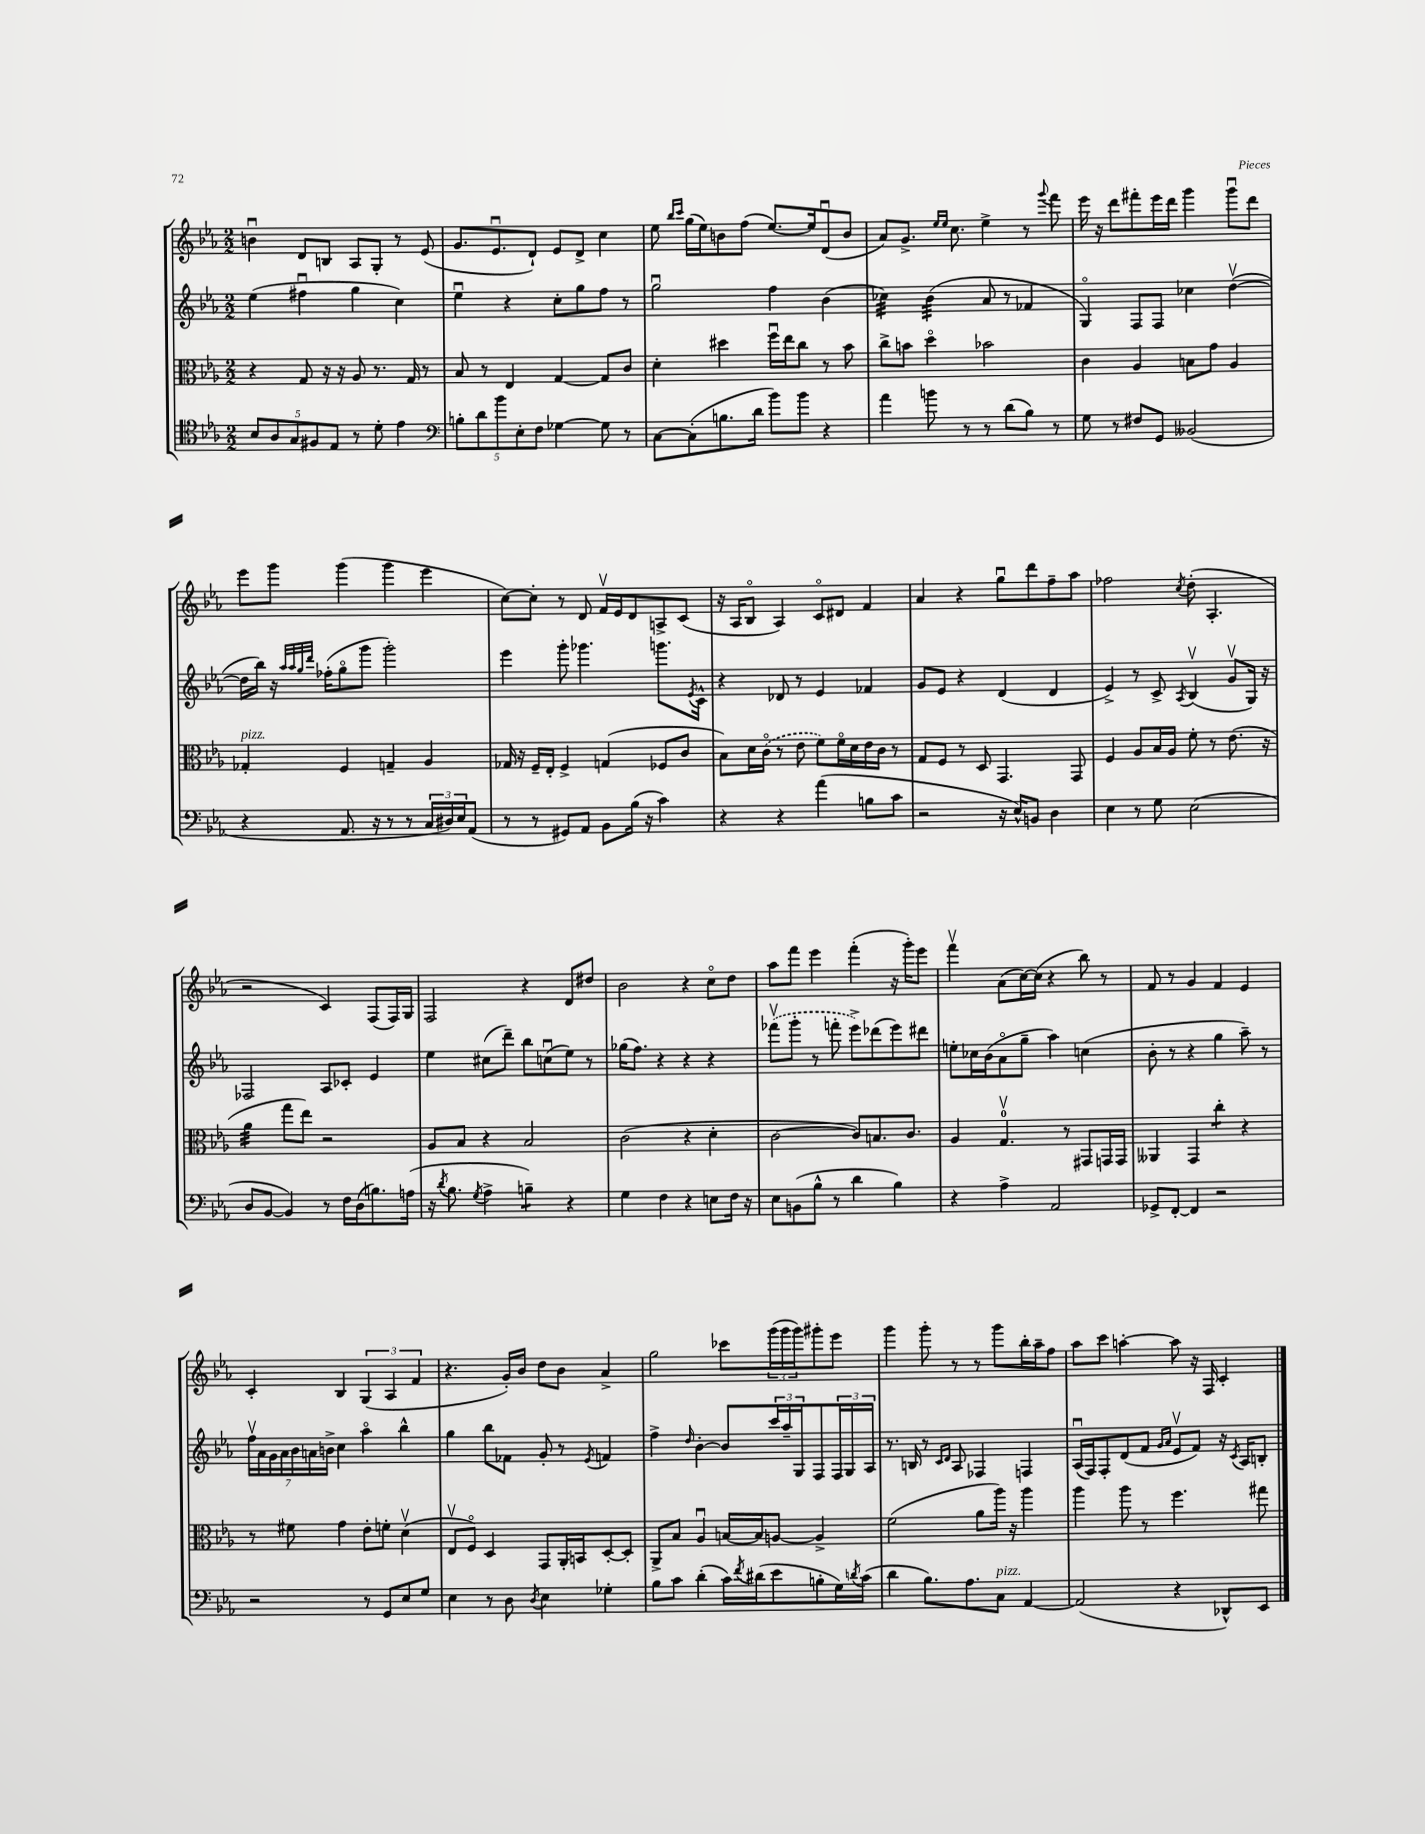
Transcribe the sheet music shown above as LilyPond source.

<<
\new StaffGroup <<
\new Staff = "s0" {
    \clef treble \key ees \major \numericTimeSignature \time 2/2
    b'4\downbow d'8 b8 aes8 g8-. r8 ees'8( |
    g'8. ees'8.\downbow d'8-!) ees'8 d'8-> c''4 |
    ees''8 \grace { bes''16 c'''16 } g''16( ees''16) b'8 f''8( ees''8.~) ees''16 d'8\downbow( b'8 |
    aes'8) g'8.-> \grace { ees''16 ees''16 } c''8. ees''4-> r8 \appoggiatura { g'''8 } f'''8 |
    ees'''16 r16 d'''8 fis'''8-. ees'''16 d'''16 g'''4 g'''8\downbow d'''8 |
    ees'''8 g'''8 g'''4( g'''4 ees'''4 |
    c''8~) c''8-. r8 d'8 f'16\upbow ees'16 d'8 a8-> c'8( |
    r16 aes16 bes8\flageolet aes4) c'8\flageolet dis'8 f'4 |
    aes'4 r4 g''8\downbow d'''8 f''8-- aes''8 |
    fes''2 \acciaccatura { c''8 } d''8-.( aes4.-. |
    r2 c'4) f8( f16) g16 |
    f2 r4 d'8 dis''8 |
    bes'2 r4 c''8\flageolet d''8 |
    aes''8 f'''8 ees'''4 f'''4-.( r16 g'''16-.) ees'''8 |
    f'''4\upbow aes'8( c''16~) c''16( r4 bes''8) r8 |
    f'8 r8 g'4 f'4 ees'4 |
    c'4-. bes4 \tuplet 3/2 { g4( aes4 f'4 } |
    r4. g'16-.) bes'16 d''8 bes'8 aes'4-> |
    g''2 ces'''8 \tuplet 3/2 { g'''16( g'''16 g'''16) } gis'''8-. ees'''8 |
    g'''4 g'''8-. r8 r8 g'''8 bes''16-. aes''16-- f''8 |
    aes''8 c'''8 a''4~-. a''8 r16 f16 c'4-. \bar "|." |
}
\new Staff = "s1" {
    \clef treble \key ees \major \numericTimeSignature \time 2/2
    ees''4( fis''4\downbow g''4 c''4) |
    ees''4\downbow r4 c''8-. g''8 f''8 r8 |
    g''2\downbow f''4 bes'4( |
    ces''4:32) bes'4:32( aes'8 r8 fes'4 |
    g4\flageolet) f8 f8 ces''4 d''4~\upbow( |
    d''16 bes''16) r16 \grace { aes''32 aes''32 g''32 d'''32 } fes''16-.( g''8\flageolet g'''8 g'''2-.) |
    ees'''4 g'''8-. ges'''4. g'''8. \acciaccatura { ees'8 } c'16-^ |
    r4 des'8 r8 ees'4 fes'4 |
    g'8 ees'8 r4 d'4( d'4 |
    ees'4->) r8 c'8-> \acciaccatura { aes8 } bes4\upbow( g'8\upbow g16) r16 |
    fes2 aes8 ces'8-. ees'4 |
    ees''4 cis''8( d'''8--) bes''8 c''8\downbow( ees''8) r8 |
    ges''16( f''8.) r4 r4 r4 |
    \once \slurDashed fes'''8\upbow( g'''8-. r8 f'''8-. ees'''8->) des'''8( ees'''8) dis'''8 |
    e''8-. ces''16 bes'16( aes'8\flageolet g''8-- aes''4) c''4( |
    bes'8-. r8 r4 g''4 aes''8--) r8 |
    \tuplet 7/4 { f''16\upbow aes'16 g'16 aes'16 bes'16 a'16 b'16-> } c''4 aes''4\flageolet bes''4-^ |
    g''4 bes''8 fes'8 g'8-. r8 \acciaccatura { ees'8 } f'4 |
    f''4-> \grace { d''16 } bes'4~-. bes'8 \tuplet 3/2 { c'''16 aes''16-- g16 } f8 \tuplet 3/2 { f16 g16 aes16 } |
    r8. b16 r8 \grace { c'16 d'16 } aes8 fes4 f4 |
    aes16\downbow( f16) f8-. d'8( f'8 \grace { g'16 aes'16 } ees'8\upbow f'8) r16 \acciaccatura { c'8 } aes16 b8-. \bar "|." |
}
\new Staff = "s2" {
    \clef alto \key ees \major \numericTimeSignature \time 2/2
    r4 g8 r16 r16 aes8 r8. g16 r8 |
    bes8 r8 ees4 g4~ g8 c'8 |
    d'4-. dis''4 f''16\downbow ees''16 c''8 r8 bes'8 |
    c''8-> b'8 d''4\flageolet bes'2 |
    c'4 aes4 b8 g'8 aes4 |
    ges4-.^\markup { \italic "pizz." } f4 g4-- aes4 |
    ges16 r16 f16-- ees16-. f4-> g4( fes8 c'8 |
    bes8) d'16 \once \slurDashed c'16\flageolet( r8 ees'8 f'8) f'16\flageolet d'16 ees'16 c'16 r8 |
    g8 f8 r8 d8 g,4. g,8 |
    f4 aes8 bes16 aes16 f'8-. r8 ees'8.( r16 |
    aes'4:32 g''8 ees''8) r2 |
    aes8 bes8 r4 bes2 |
    c'2( r4 d'4-. |
    c'2~ c'8) b8. c'8. |
    aes4 g4.-0\upbow r8 gis,8 g,16 g,16 |
    aeses,4 g,4 c''4:8-. r4 |
    r8 fis'8 g'4 ees'8-. f'8-. d'4\upbow( |
    ees8\upbow f8\flageolet) d4 g,8 aes,16-. b,16 d8~-. d8-. |
    aes,8-> bes8 aes4\downbow b16~ b16 a8~ a4-> |
    f'2( aes'8 aes''16) r16 aes''4 |
    aes''4 aes''8 r8 f''4. gis''8 \bar "|." |
}
\new Staff = "s3" {
    \clef tenor \key ees \major \numericTimeSignature \time 2/2
    \tuplet 5/4 { bes8 aes8 g8 fis8 ees8 } r8 d'8-. ees'4 |
    \clef bass \tuplet 5/4 { b8-. d'8 bes'8 ees8-. f8 } ges4~ ges8 r8 |
    c8~ c8-.( b8. d'16 bes'8) bes'8 r4 |
    aes'4 b'8 r8 r8 d'8( bes8) r8 |
    g8 r8 fis8 g,8 beses,2( |
    r4 aes,8. r16 r8 r8 \tuplet 3/2 { c16 dis16) ees16 } aes,8( |
    r8 r8 gis,8) aes,8 bes,8 bes16( r16 c'4) |
    r4 r4 aes'4( b8 c'8 |
    r2 r16 ees16-^) b,8 d4 |
    ees4 r8 g8 ees2( |
    d8 bes,8~ bes,4) r8 f16 d16( b8.) a16( |
    r16 \acciaccatura { d'8 } bes8. \acciaccatura { g8 } aes4-> b4:8--) r4 |
    g4 f4 r4 e8 f16 r16 |
    ees8 b,8( bes8-^ r8 d'4 bes4) |
    r4 aes4-> aes,2 |
    ges,8-> f,8~-. f,4 r2 |
    r2 r8 g,8 ees8 g8 |
    ees4 r8 d8 \acciaccatura { d8 } ees4 ges4-. |
    bes8 c'8 d'4-.( c'16) \acciaccatura { f'8 } dis'16( ees'8 b8-. g16) \acciaccatura { d'8 } c'16( |
    d'4 bes8.) aes8. c8^\markup { \italic "pizz." } aes,4~ |
    aes,2( r4 des,8-^) ees,8 \bar "|." |
}
>>
>>
\layout { \context { \Score \remove "Bar_number_engraver" } }
